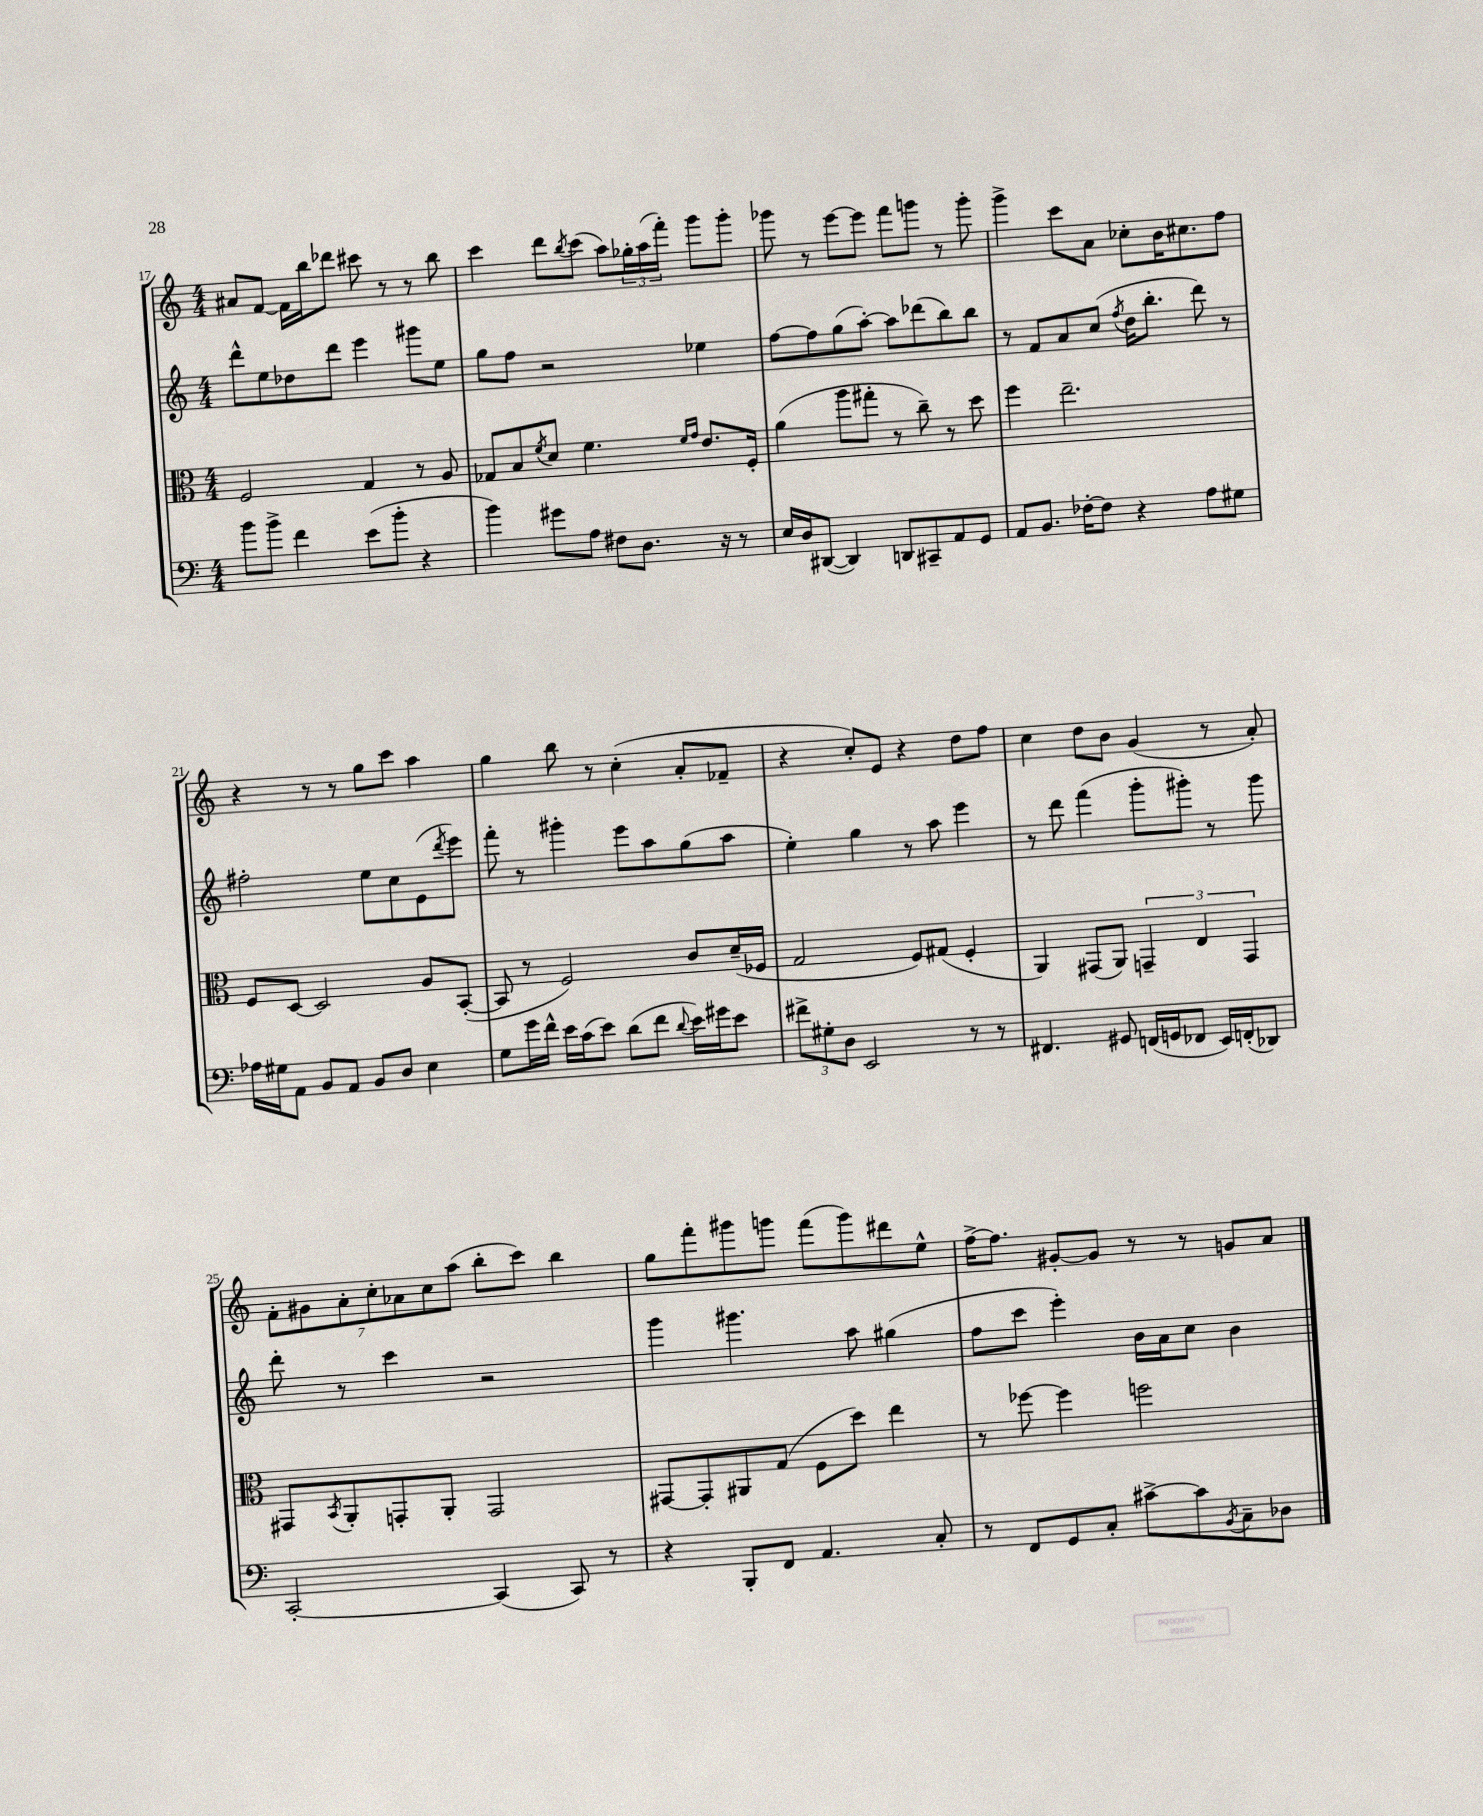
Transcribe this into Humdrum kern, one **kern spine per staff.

**kern	**kern	**kern	**kern
*staff4	*staff3	*staff2	*staff1
*clefF4	*clefC3	*clefG2	*clefG2
*k[]	*k[]	*k[]	*k[]
*M4/4	*M4/4	*M4/4	*M4/4
8b	2F	8ddd^^	8a#
8b^	.	8ee	[8f
4f	.	8dd-	16f]
.	.	.	16bb
.	.	8ddd	8ddd-
(8e	4G	4eee	8ccc#
8b'	.	.	8r
4r	8r	8ggg#	8r
.	8A	8ee	8bb
=	=	=	=
4b)	8G-	8gg	4ccc
.	8B	8ff	.
.	8qf	.	.
8g#	8d	2r	8ddd
.	.	.	8qbb
8A	4.f	.	(8ccc
8F#	.	.	8aa)
8.D	.	.	24gg-'
.	.	.	(24aa
.	.	.	24fff')
.	16qqf	.	.
.	16qqg	.	.
.	8.e	4ee-	8ggg
16r	.	.	.
8r	.	.	8ggg'
.	16F'	.	.
=	=	=	=
16E	(4a	[8ff	8ggg-
16D	.	.	.
([8DD#	.	8ff]	8r
4DD#])	8aa	(8gg	[8eee
.	8gg#'	[8aa')	8eee]
8DD	8r	8aa]	8fff
8CC#~	8cc~)	(8ddd-	8ggg
8AA	8r	8bb)	8r
8GG	8dd	8bb	8ggg'
=	=	=	=
8AA	4ff	8r	4ggg^
8.BB	.	8f	.
.	2.ee~	8a	8ccc
[16F-'	.	.	.
8F-]	.	(8cc	8a
.	.	8qff	.
4r	.	16dd	8cc-'
.	.	8.bb'	.
.	.	.	16b
.	.	.	8.cc#
8A	.	8ddd)	.
8G#	.	8r	8ff
=	=	=	=
16A-	8F	2ff#'	4r
16G#	.	.	.
8AA	[8D	.	.
8BB	2D]	.	8r
8AA	.	.	8r
8BB	.	8ee	8gg
8D	.	8cc	8ccc
4E	8A	(8e	4aa
.	.	8qddd	.
.	([8BB'	8eee)	.
=	=	=	=
8G	8BB]	8fff'	4gg
16g	8r	8r	.
16f^^	.	.	.
16e	2F)	4ggg#'	8bb
(16c	.	.	.
8e)	.	.	8r
(8d	.	8eee	(4cc'
8f	.	8aa	.
8qqd	.	.	.
16e)	8c	(8gg	8a'
16g#	.	.	.
8e	(16d~	8aa	8f-~
.	16F-	.	.
=	=	=	=
12f#^	2G	4ee')	4r
12G#'	.	.	.
12D	.	.	.
2EE	.	4gg	8cc')
.	.	.	8e
.	8F)	8r	4r
.	(8G#	8aa	.
8r	4F'	4eee	8dd
8r	.	.	8ff
=	=	=	=
4.FF#	4AA)	8r	4cc
.	.	8ddd	.
.	(8GG#	(4fff	8dd
8GG#	8AA)	.	8b
(16FF	6GG~	8ggg'	(4g
16GG	.	.	.
8FF-	.	8ggg#')	.
.	6E	.	.
16EE)	.	8r	8r
(16FF'	.	.	.
.	6GG	.	.
8DD-)	.	8ggg#	8a')
=	=	=	=
[2CC'	8GG#	8ddd'	14f'
.	.	.	14g#
.	8qBB	.	.
.	8AA'	8r	.
.	.	.	14a'
.	.	.	14cc'
.	8GG'	4ccc	.
.	.	.	14a-
.	.	.	14cc
.	8AA'	.	.
.	.	.	(14aa
(4CC]	2GG	2r	8bb'
.	.	.	8ccc)
8CC)	.	.	4bb
8r	.	.	.
=	=	=	=
4r	[8GG#	4ggg	8gg
.	8GG#']	.	8fff'
8BBB'	8AA#	4.ggg#	8ggg#
8FF	(8G	.	8ggg
4.AA	8F	.	(8fff
.	8dd)	8aa	8ggg)
.	4ee	(4gg#	8ddd#
8C'	.	.	8ee^^
=	=	=	=
8r	8r	8ff	[16ff^
.	.	.	8.ff]
8FF	[8ff-	8ccc	.
8GG	4ff-]	4eee')	[8g#'
8C'	.	.	8g#]
[8c#^	2ff	16b	8r
.	.	16a	.
8c#]	.	8cc	8r
8qBB	.	.	.
8C~	.	4b	8g
8D-	.	.	8a
==	==	==	==
*-	*-	*-	*-
